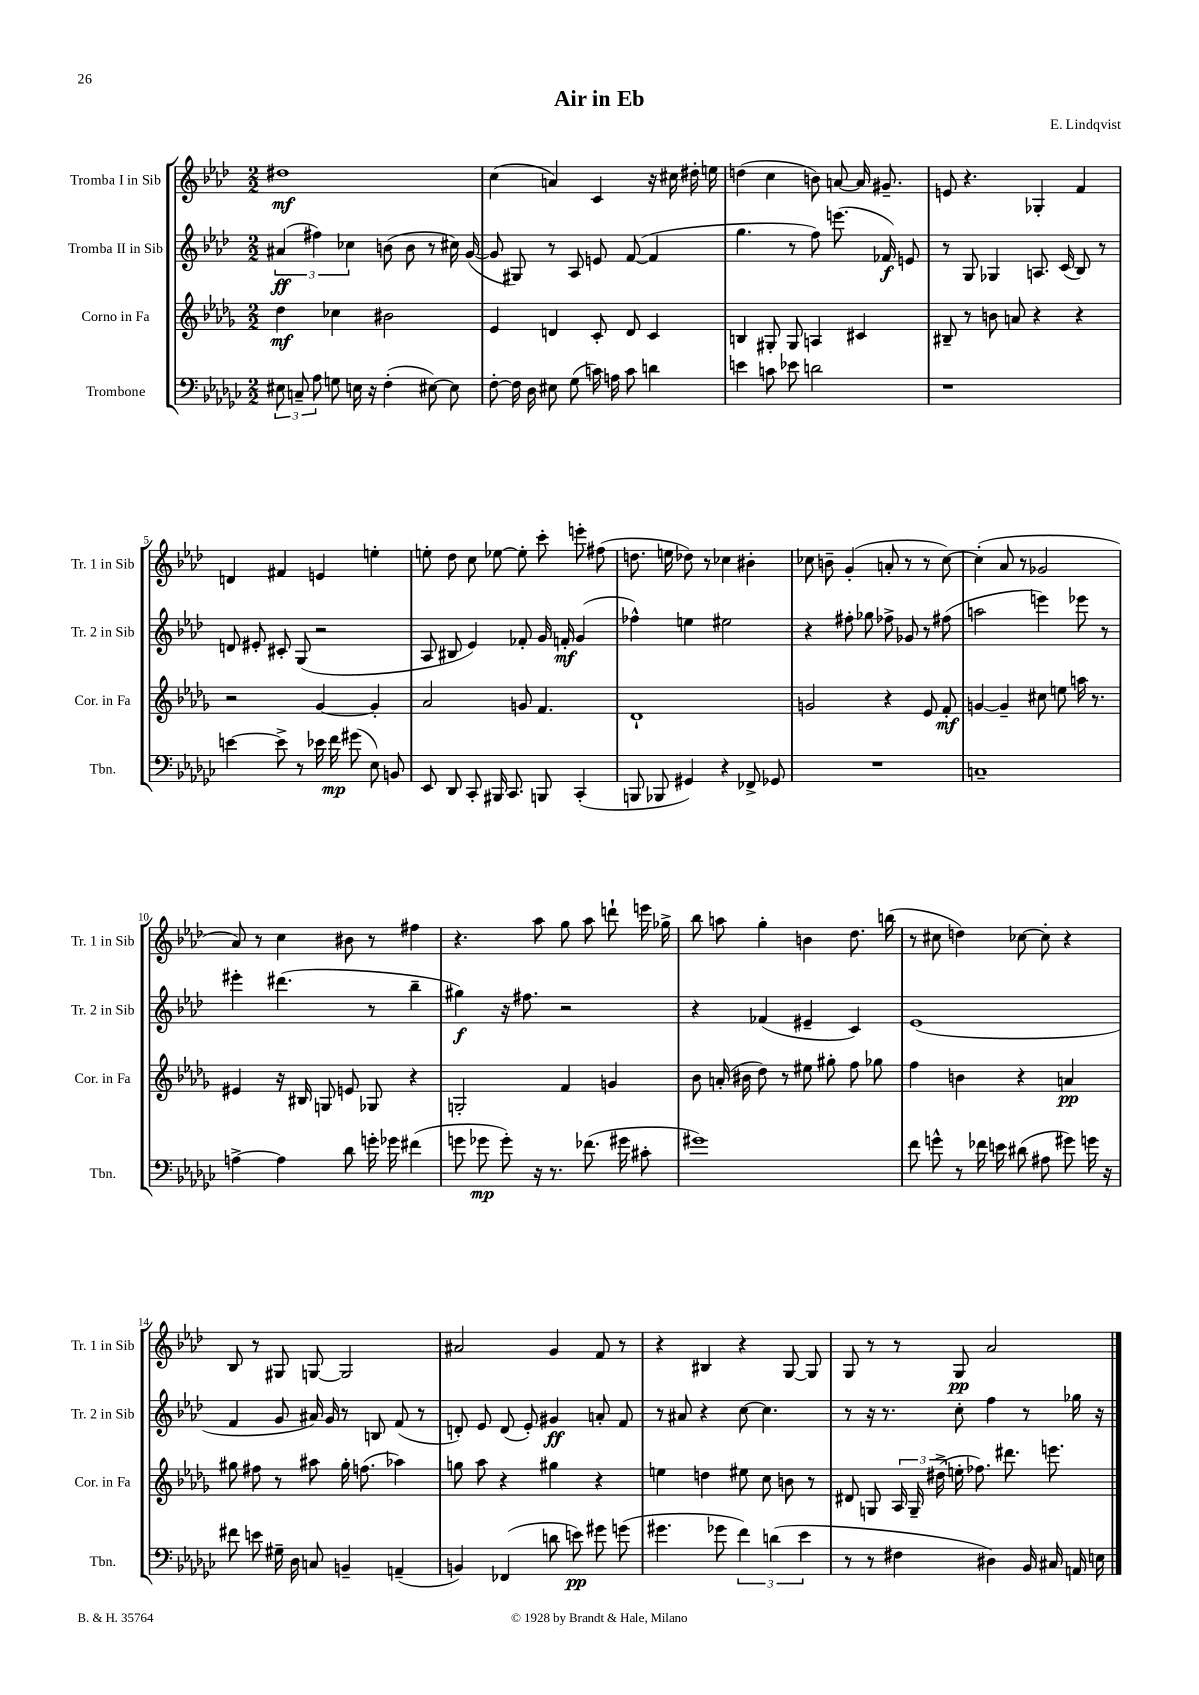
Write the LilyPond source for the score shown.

\header { title = "Air in Eb" composer = "E. Lindqvist" }
<<
\new StaffGroup <<
\new Staff = "s0" \with { instrumentName = "Tromba I in Sib" shortInstrumentName = "Tr. 1 in Sib" } {
    \clef treble \key aes \major \numericTimeSignature \time 2/2
    \autoBeamOff dis''1\mf |
    c''4( a'4) c'4 r16 cis''16 dis''16-. e''16 |
    d''4( c''4 b'8) a'8~ a'16 gis'8.-- |
    e'8 r4. ges4-. f'4 |
    d'4 fis'4 e'4 e''4-. |
    e''8-. des''8 c''8 ees''8~ ees''8-. c'''8-. e'''8-. fis''8( |
    d''8. e''16 des''8) r8 ces''4 bis'4-. |
    ces''8 b'8-- g'4-.( a'8-. r8 r8 ces''8~) |
    ces''4-.( aes'8 r8 ges'2 |
    aes'8) r8 c''4 bis'8 r8 fis''4 |
    r4. aes''8 g''8 aes''8 d'''8-! e'''16 ges''16-> |
    bes''8 a''8 g''4-. b'4 des''8. b''16( |
    r8 cis''8 d''4) ces''8~ ces''8-. r4 |
    bes8 r8 gis8 g8~ g2 |
    ais'2 g'4 f'8 r8 |
    r4 bis4 r4 g8~ g8 |
    g8 r8 r8 g8\pp aes'2 \bar "|." |
}
\new Staff = "s1" \with { instrumentName = "Tromba II in Sib" shortInstrumentName = "Tr. 2 in Sib" } {
    \clef treble \key aes \major \numericTimeSignature \time 2/2
    \autoBeamOff \tuplet 3/2 { ais'4\ff( fis''4) ces''4 } b'8( b'8 r8 cis''16) g'16~( |
    g'8 gis8) r8 aes8 e'8 f'8~( f'4 |
    g''4. r8 f''8) e'''8.( fes'16\f) e'8 |
    r8 g8 ges4 a8. c'16( bes8) r8 |
    d'8 eis'8-. cis'8-. g8( r2 |
    aes8 bis8 ees'4) fes'8-. g'16 f'16-.\mf g'4( |
    fes''4-^) e''4 eis''2 |
    r4 fis''8-. ges''8 fes''8-> ges'8 r8 fis''8( |
    a''2 e'''4) ees'''8 r8 |
    eis'''4-. dis'''4.( r8 bes''4-- |
    gis''4\f) r16 fis''8. r2 |
    r4 fes'4( eis'4-- c'4) |
    ees'1( |
    f'4 g'8 ais'16) g'16 r8 b8 f'8( r8 |
    d'8-.) ees'8 d'8( ees'8-.) gis'4\ff a'8-. f'8 |
    r8 ais'8 r4 c''8~ c''4. |
    r8 r16 r8. c''8-. f''4 r8 ges''16 r16 \bar "|." |
}
\new Staff = "s2" \with { instrumentName = "Corno in Fa" shortInstrumentName = "Cor. in Fa" } {
    \clef treble \key des \major \numericTimeSignature \time 2/2
    \autoBeamOff des''4\mf ces''4 bis'2 |
    ees'4 d'4 c'8-. d'8 c'4 |
    b4 gis8-. gis8 a4 cis'4 |
    bis8-- r8 b'8 a'8 r4 r4 |
    r2 ges'4~ ges'4-. |
    aes'2 g'8 f'4. |
    des'1-! |
    g'2 r4 ees'8 f'8-.\mf |
    g'4~ g'4-- cis''8 e''8 a''16 r8. |
    eis'4 r16 bis16 g8 e'8 ges8 r4 |
    g2-. f'4 g'4 |
    bes'8 a'16-.( bis'16 des''8) r8 eis''8 gis''8-. f''8 ges''8 |
    f''4 b'4 r4 a'4\pp |
    gis''8 fis''8 r8 ais''8 gis''16-. f''8.( aes''4) |
    g''8 aes''8 r4 gis''4 r4 |
    e''4 d''4 eis''8 c''8 b'8 r8 |
    dis'8 g8 \tuplet 3/2 { aes16 g16-- dis''16->( } e''16-. fes''8.) dis'''8. e'''8. \bar "|." |
}
\new Staff = "s3" \with { instrumentName = "Trombone" shortInstrumentName = "Tbn." } {
    \clef bass \key ges \major \numericTimeSignature \time 2/2
    \autoBeamOff \tuplet 3/2 { eis8 c8-- aes8 } g8 e16 r16 f4-.( eis8~) eis8 |
    f8~-. f16 des16 eis8 ges8( c'16) a16 c'8 d'4 |
    e'4 c'8 ees'8 d'2 |
    r1 |
    e'4~ e'8-> r8 ees'16 f'16\mp gis'8( ees8) b,8 |
    ees,8 des,8 ces,8-. bis,,16 ces,8. b,,8 ces,4-.( |
    b,,8 bes,,8 gis,4) r4 fes,8-> ges,8 |
    R1 |
    c1-- |
    a4~-> a4 des'8 g'16-. ges'16 fis'4( |
    g'8 ges'8\mp ges'8-.) r16 r8. fes'8.( gis'16 cis'8-. |
    gis'1) |
    f'8 g'8-^ r8 fes'16 e'16 dis'8( ais8 gis'8) g'16 r16 |
    fis'8 e'8 gis16-- des16 c8 b,4-- a,4--( |
    b,4) fes,4( d'8 e'8\pp) gis'8 g'8( |
    gis'4. ges'8 \tuplet 3/2 { f'4) d'4( ees'4 } |
    r8 r8 fis4 dis4) bes,16 cis16 a,16 e16 \bar "|." |
}
>>
>>
